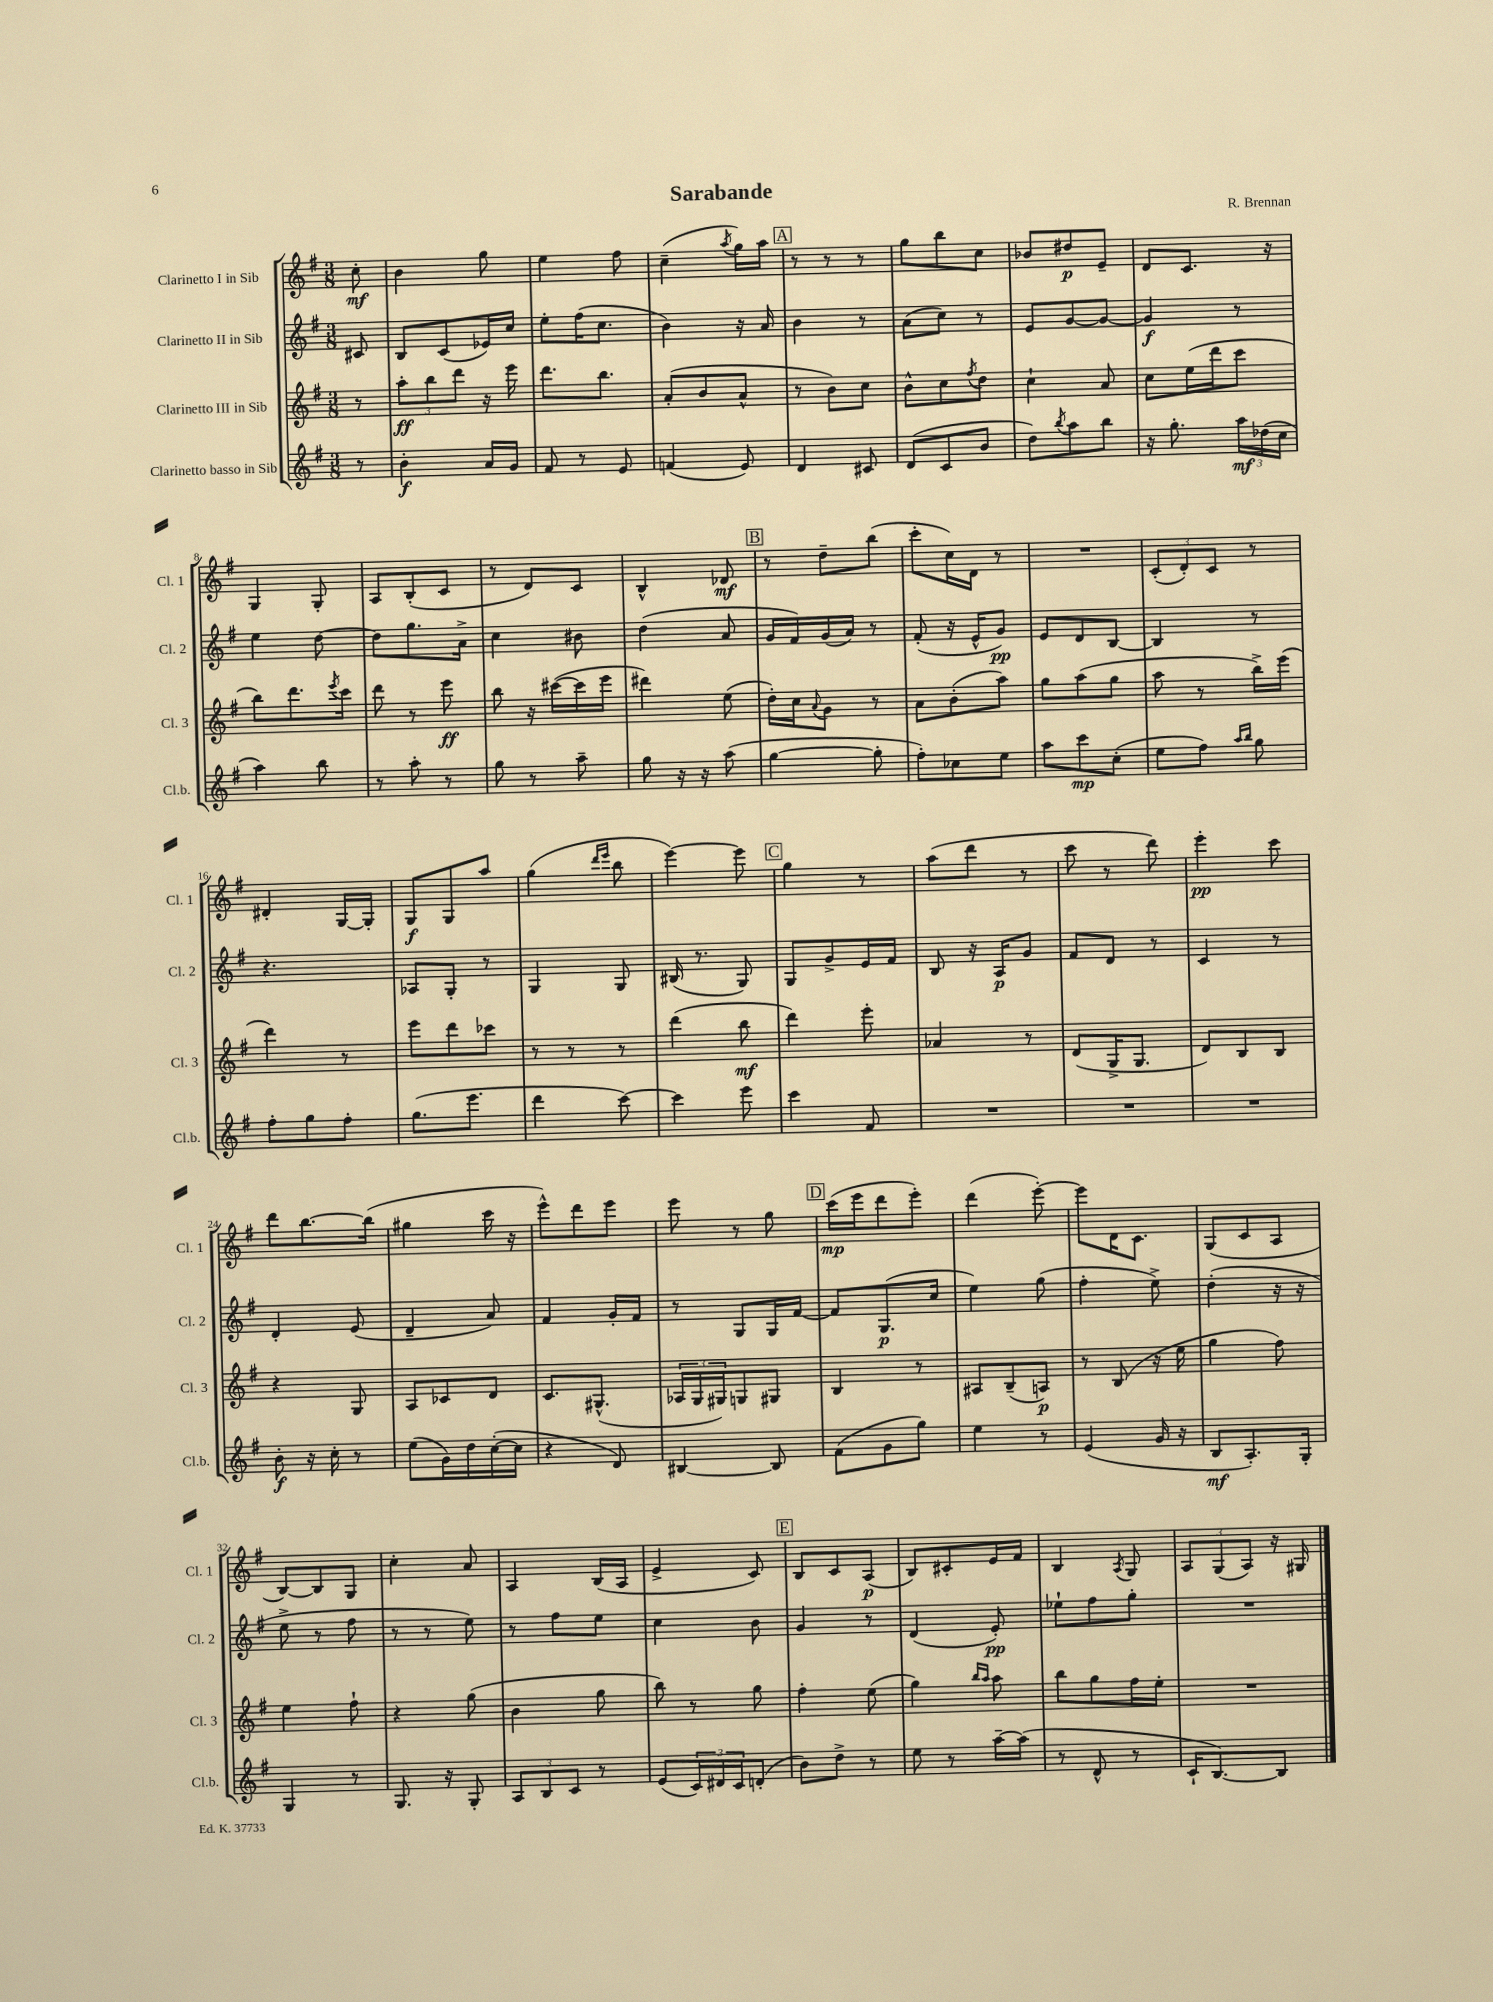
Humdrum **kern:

**kern	**dynam	**kern	**dynam	**kern	**dynam	**kern	**dynam
*part4	*part4	*part3	*part3	*part2	*part2	*part1	*part1
*staff4	*staff4	*staff3	*staff3	*staff2	*staff2	*staff1	*staff1
*I"Clarinetto basso in Sib	*	*I"Clarinetto III in Sib	*	*I"Clarinetto II in Sib	*	*I"Clarinetto I in Sib	*
*I'Cl.b.	*	*I'Cl. 3	*	*I'Cl. 2	*	*I'Cl. 1	*
*clefG2	*	*clefG2	*	*clefG2	*	*clefG2	*
*k[f#]	*	*k[f#]	*	*k[f#]	*	*k[f#]	*
*M3/8	*	*M3/8	*	*M3/8	*	*M3/8	*
=	=	=	=	=	=	=	=
8r	.	8r	.	8c#X/	.	8cc'\	mf
=1	=1	=1	=1	=1	=1	=1	=1
4b'\	f	12aa'\L	ff	8B/L	.	4b\	.
.	.	12bb\	.	.	.	.	.
.	.	.	.	(8c/	.	.	.
.	.	12ddd\J	.	.	.	.	.
16a/LL	.	16r	.	16e-X/L)	.	8gg\	.
16g/JJ	.	16eee\	.	16cc/JJ	.	.	.
=2	=2	=2	=2	=2	=2	=2	=2
8f#/	.	8.ddd\L	.	8ee'\L	.	4ee\	.
8r	.	.	.	(16ff#\K	.	.	.
.	.	8.bb\J	.	8.cc\J	.	.	.
8e/	.	.	.	.	.	8ff#\	.
=3	=3	=3	=3	=3	=3	=3	=3
(4fn/	.	(8a'/L	.	4b\)	.	(4cc~\	.
.	.	8b/	.	.	.	.	.
.	.	.	.	.	.	8qaa/	.
8e/)	.	8a^^/J	.	16r	.	16gg\LL)	.
.	.	.	.	16a/	.	16aa\JJ	.
!!LO:REH:place=s1:t=A
=4	=4	=4	=4	=4	=4	=4	=4
4d/	.	8r	.	4b\	.	8r	.
.	.	8b\L)	.	.	.	8r	.
8c#X/	.	8cc\J	.	8r	.	8r	.
=5	=5	=5	=5	=5	=5	=5	=5
(8d/L	.	8b^^\L	.	(8a\L	.	8gg\L	.
8c/	.	8cc\	.	8cc\J)	.	8bb\	.
.	.	8qff#/	.	.	.	.	.
8b/J	.	8dd\J	.	8r	.	8cc\J	.
=6	=6	=6	=6	=6	=6	=6	=6
8dd\L)	.	4cc`\	.	8e/L	.	8b-X/L	.
8qbb/	.	.	.	.	.	.	.
8aa\	.	.	.	[8g/	.	8dd#X/	p
8bb\J	.	8a/	.	8g/J_	.	8e~/J	.
=7	=7	=7	=7	=7	=7	=7	=7
16r	.	8cc\L	.	4g/]	f	8d/L	.
8.gg'\	.	.	.	.	.	.	.
.	.	(16ee\L	.	.	.	8.c/J	.
.	.	16ddd\J	.	.	.	.	.
24aa\LL	mf	8ccc\J	.	8r	.	.	.
(24dd-X\	.	.	.	.	.	.	.
.	.	.	.	.	.	16r	.
24cc\JJ	.	.	.	.	.	.	.
!!LO:LB:g=z
=8	=8	=8	=8	=8	=8	=8	=8
4aa\)	.	8bb\L)	.	4ee\	.	4G/	.
.	.	8.ddd\	.	.	.	.	.
8bb\	.	.	.	[8dd\	.	8G'/	.
.	.	8qeee/	.	.	.	.	.
.	.	16ccc\Jk	.	.	.	.	.
=9	=9	=9	=9	=9	=9	=9	=9
8r	.	8ddd\	.	8dd\L]	.	8A/L	.
8aa'\	.	8r	.	8.gg\	.	(8B'/	.
8r	.	8eee\	ff	.	.	8c/J	.
.	.	.	.	16a^\Jk	.	.	.
=10	=10	=10	=10	=10	=10	=10	=10
8gg\	.	8bb\	.	4cc\	.	8r	.
8r	.	16r	.	.	.	8d/L)	.
.	.	([16ccc#X\LL	.	.	.	.	.
8aa~\	.	16ccc#\]	.	8b#X\	.	8c/J	.
.	.	16eee\JJ	.	.	.	.	.
=11	=11	=11	=11	=11	=11	=11	=11
8gg\	.	4ddd#X\)	.	(4dd\	.	4B^^/	.
16r	.	.	.	.	.	.	.
16r	.	.	.	.	.	.	.
(8aa\	.	(8ee\	.	8a/	.	8d-X/	mf
!!LO:REH:place=s1:t=B
=12	=12	=12	=12	=12	=12	=12	=12
[4gg\	.	16dd'\LL)	.	16g/LL	.	8r	.
.	.	16cc\J	.	16f#/)	.	.	.
.	.	8qqa/	.	.	.	.	.
.	.	8g\J	.	(16g/	.	8dd~\L	.
.	.	.	.	16a/JJ)	.	.	.
8gg'\]	.	8r	.	8r	.	(8bb\J	.
=13	=13	=13	=13	=13	=13	=13	=13
8ff#'\L)	.	8a\L	.	(8f#'/	.	8ccc'\L	.
8cc-X\	.	(8b'\	.	16r	.	16cc\L)	.
.	.	.	.	16e^^/KL	.	16d\JJ	.
8ee\J	.	8aa\J)	.	8g/J)	pp	8r	.
=14	=14	=14	=14	=14	=14	=14	=14
8aa\L	.	8gg\L	.	8e/L	.	4.r	.
8ccc\	mp	(8aa\	.	8d/	.	.	.
(8cc'\J	.	8gg\J	.	[8B/J	.	.	.
=15	=15	=15	=15	=15	=15	=15	=15
8ee\L	.	8aa\	.	4B/]	.	(12c'/L	.
.	.	.	.	.	.	12d'/)	.
8ff#\J)	.	8r	.	.	.	.	.
.	.	.	.	.	.	12c/J	.
16qqaa/LL	.	.	.	.	.	.	.
16qqbb/JJ	.	.	.	.	.	.	.
8gg\	.	16bb^\LL)	.	8r	.	8r	.
.	.	(16eee\JJ	.	.	.	.	.
!!LO:LB:g=z
=16	=16	=16	=16	=16	=16	=16	=16
8ff#'\L	.	4ddd\)	.	4.r	.	4d#X'/	.
8gg\	.	.	.	.	.	.	.
8ff#'\J	.	8r	.	.	.	[16G/LL	.
.	.	.	.	.	.	16G'/JJ]	.
=17	=17	=17	=17	=17	=17	=17	=17
(8.gg\L	.	8eee\L	.	8A-X/L	.	8G/L	f
.	.	8ddd\	.	8G'/J	.	8G/	.
8.eee\J	.	.	.	.	.	.	.
.	.	8ccc-X\J	.	8r	.	8aa/J	.
=18	=18	=18	=18	=18	=18	=18	=18
4ddd\	.	8r	.	4G/	.	(4gg\	.
.	.	8r	.	.	.	.	.
.	.	.	.	.	.	16qqddd/LL	.
.	.	.	.	.	.	16qqeee/JJ	.
[8ccc\)	.	8r	.	8G/	.	8bb\	.
=19	=19	=19	=19	=19	=19	=19	=19
4ccc\]	.	(4ddd\	.	(16B#X/	.	[4eee\)	.
.	.	.	.	8.r	.	.	.
8eee\	.	8bb\	mf	8G/)	.	8eee\]	.
!!LO:REH:place=s1:t=C
=20	=20	=20	=20	=20	=20	=20	=20
4ccc\	.	4ddd\)	.	8G/L	.	4gg\	.
.	.	.	.	8g^/	.	.	.
8f#/	.	8eee'\	.	16e/L	.	8r	.
.	.	.	.	16f#/JJ	.	.	.
=21	=21	=21	=21	=21	=21	=21	=21
4.r	.	4a-X/	.	8B/	.	(8aa\L	.
.	.	.	.	16r	.	8ddd\J	.
.	.	.	.	16A/KL	p	.	.
.	.	8r	.	8g/J	.	8r	.
=22	=22	=22	=22	=22	=22	=22	=22
4.r	.	(8d/L	.	8f#/L	.	8ccc\	.
.	.	16G^/K	.	8d/J	.	8r	.
.	.	8.G/J	.	.	.	.	.
.	.	.	.	8r	.	8ddd\)	.
=23	=23	=23	=23	=23	=23	=23	=23
4.r	.	8d/L)	.	4c/	.	4eee'\	pp
.	.	8B/	.	.	.	.	.
.	.	8B/J	.	8r	.	8ccc\	.
!!LO:LB:g=z
=24	=24	=24	=24	=24	=24	=24	=24
8b'\	f	4r	.	4d'/	.	8ddd\L	.
16r	.	.	.	.	.	[8.bb\	.
16cc'\	.	.	.	.	.	.	.
8r	.	8G/	.	(8e/	.	.	.
.	.	.	.	.	.	(16bb\Jk]	.
=25	=25	=25	=25	=25	=25	=25	=25
(8ee\L	.	8A/L	.	4d~/	.	4gg#X\	.
16g\L)	.	8c-X/	.	.	.	.	.
16dd\	.	.	.	.	.	.	.
([16cc'\	.	8d/J	.	8a/)	.	16ccc\	.
16cc\JJ]	.	.	.	.	.	16r	.
=26	=26	=26	=26	=26	=26	=26	=26
4r	.	8.c/L	.	4f#/	.	8eee^^\L)	.
.	.	.	.	.	.	8ddd\	.
.	.	(8.G#X^^/J	.	.	.	.	.
8d/)	.	.	.	16g'/LL	.	8eee\J	.
.	.	.	.	16f#/JJ	.	.	.
=27	=27	=27	=27	=27	=27	=27	=27
[4B#X/	.	24A-X/LL	.	8r	.	8eee\	.
.	.	24G/	.	.	.	.	.
.	.	24G#X/J)	.	.	.	.	.
.	.	8Gn/	.	8G/L	.	8r	.
8B#/]	.	8G#X/J	.	16G/L	.	8gg\	.
.	.	.	.	[16f#/JJ	.	.	.
!!LO:REH:place=s1:t=D
=28	=28	=28	=28	=28	=28	=28	=28
(8f#\L	.	4B/	.	8f#/L]	.	(16ccc\LL	mp
.	.	.	.	.	.	16eee\J	.
8g\	.	.	.	(8.G/	p	8ddd\	.
8gg\J)	.	8r	.	.	.	8eee'\J)	.
.	.	.	.	16cc/Jk	.	.	.
=29	=29	=29	=29	=29	=29	=29	=29
4ee\	.	8A#X/L	.	4ee\)	.	(4ddd\	.
.	.	(8B~/	.	.	.	.	.
8r	.	8An/J)	p	(8gg\	.	[8eee'\)	.
=30	=30	=30	=30	=30	=30	=30	=30
(4e/	.	8r	.	4ff#'\	.	8eee\L]	.
.	.	(8B/	.	.	.	16d\K	.
.	.	.	.	.	.	8.c\J	.
16g/	.	16r	.	8ee^\)	.	.	.
16r	.	16ee\	.	.	.	.	.
=31	=31	=31	=31	=31	=31	=31	=31
8B/L	mf	4gg\	.	(4dd'\	.	(8G/L	.
8.A'/)	.	.	.	.	.	8c/	.
.	.	8ff#\)	.	16r	.	8A/J	.
16G'/Jk	.	.	.	16r	.	.	.
!!LO:LB:g=z
=32	=32	=32	=32	=32	=32	=32	=32
4G/	.	4ee\	.	8ee^\	.	[8B/L)	.
.	.	.	.	8r	.	8B/]	.
8r	.	8ff#`\	.	8ff#\	.	8G/J	.
=33	=33	=33	=33	=33	=33	=33	=33
8.G/	.	4r	.	8r	.	4cc'\	.
.	.	.	.	8r	.	.	.
16r	.	.	.	.	.	.	.
8G'/	.	(8gg\	.	8ee\)	.	8a/	.
=34	=34	=34	=34	=34	=34	=34	=34
12A/L	.	4b\	.	8r	.	4A/	.
12B/	.	.	.	.	.	.	.
.	.	.	.	8ff#\L	.	.	.
12c/J	.	.	.	.	.	.	.
8r	.	8gg\	.	8ee\J	.	(16B/LL	.
.	.	.	.	.	.	16A/JJ	.
=35	=35	=35	=35	=35	=35	=35	=35
(8e/L	.	8bb\)	.	4cc\	.	4e^/	.
24c/L)	.	8r	.	.	.	.	.
24d#X/	.	.	.	.	.	.	.
24c/J	.	.	.	.	.	.	.
(8dn'/J	.	8gg\	.	8b\	.	8c/)	.
!!LO:REH:place=s1:t=E
=36	=36	=36	=36	=36	=36	=36	=36
8b\L)	.	4ff#'\	.	4g/	.	8B/L	.
8dd^\J	.	.	.	.	.	8c/	.
8r	.	(8ee\	.	8r	.	(8A/J	p
=37	=37	=37	=37	=37	=37	=37	=37
8ee\	.	4gg\)	.	(4d/	.	8B/L)	.
8r	.	.	.	.	.	8c#X'/	.
.	.	16qqbb/LL	.	.	.	.	.
.	.	16qqaa/JJ	.	.	.	.	.
[16aa~\LL	.	8aa\	.	8e'/)	pp	16e/L	.
(16aa\JJ]	.	.	.	.	.	16f#/JJ	.
=38	=38	=38	=38	=38	=38	=38	=38
8r	.	8bb\L	.	8ee-X`\L	.	4B/	.
8d^^/	.	8gg\	.	8ff#\	.	.	.
.	.	.	.	.	.	8qA/	.
8r	.	16ff#\L	.	8gg'\J	.	8G/	.
.	.	16ee'\JJ	.	.	.	.	.
=39	=39	=39	=39	=39	=39	=39	=39
16c`/KL	.	4.r	.	4.r	.	12A/L	.
[8.B/)	.	.	.	.	.	.	.
.	.	.	.	.	.	(12G/	.
.	.	.	.	.	.	12A/J)	.
8B/J]	.	.	.	.	.	16r	.
.	.	.	.	.	.	16G#X/	.
==	==	==	==	==	==	==	==
*-	*-	*-	*-	*-	*-	*-	*-
